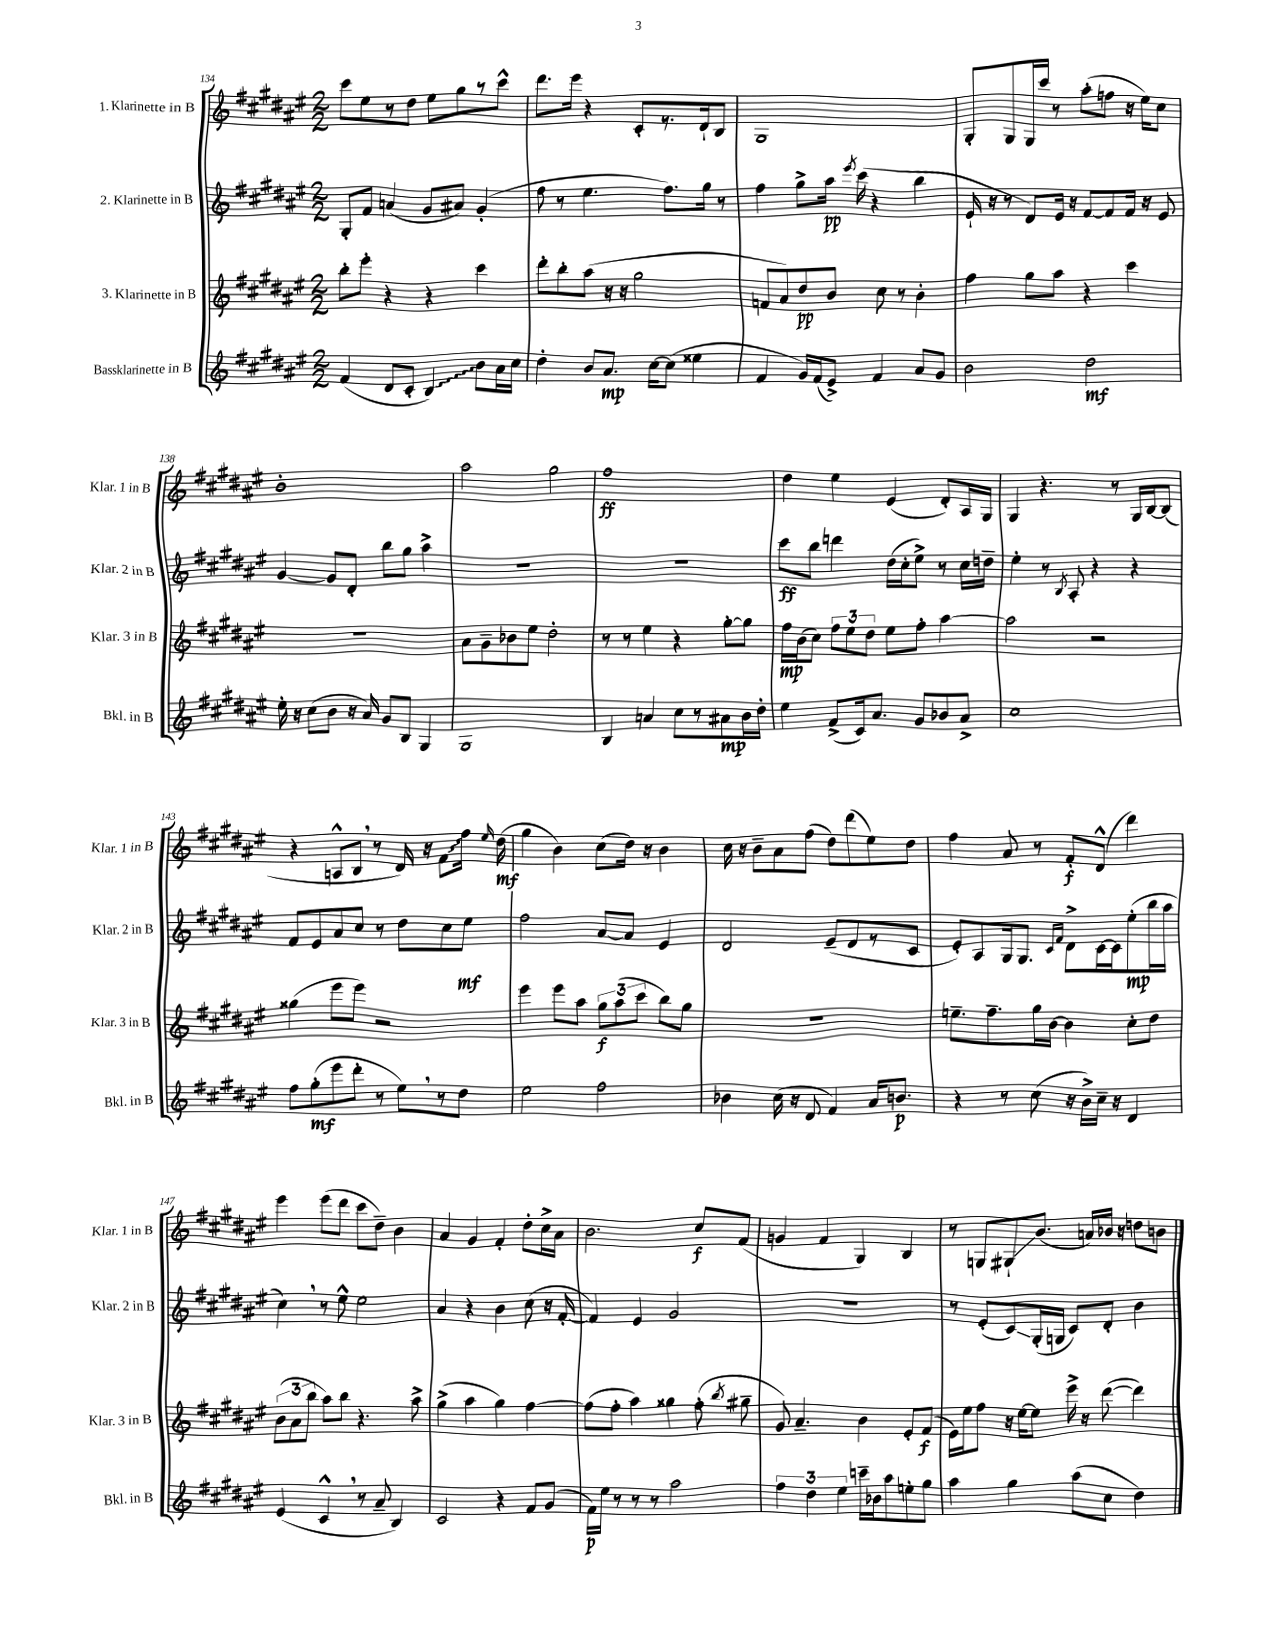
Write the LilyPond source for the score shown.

<<
\new StaffGroup <<
\new Staff = "s0" \with { instrumentName = "1. Klarinette in B" shortInstrumentName = "Klar. 1 in B" } {
    \clef treble \key fis \major \numericTimeSignature \time 2/2
    \autoBeamOff cis'''8[ eis''8 r8 dis''8] eis''8[ gis''8 r8 cis'''8]-^ |
    dis'''8.[ eis'''16] r4 cis'8[-. r8. dis'16-! b8] |
    gis1 |
    gis8[-. gis8 gis16 cis'''16] r8 ais''8[-.( f''8] r16 eis''16[) cis''8] |
    b'1-. |
    ais''2 gis''2 |
    fis''1\ff |
    dis''4 eis''4 eis'4( dis'8[-.) ais16 gis16] |
    gis4 r4. r8 gis16[ b16~ b8]( |
    r4 a8[-^ b8] \breathe r8 dis'16) r16 \once \override Glissando.style = #'zigzag fis'8[\glissando fis''16] \grace { eis''16 } dis''16\mf( |
    gis''4 b'4) cis''8[( dis''16]) r16 b'4 |
    cis''16 r16 b'8[-- ais'8 fis''8]( dis''8[) dis'''8( eis''8) dis''8] |
    fis''4 ais'8 r8 fis'8[-.\f dis'8]-^( dis'''4) |
    eis'''4 eis'''8[( dis'''8] cis'''8[ dis''8]--) b'4 |
    ais'4 gis'4 fis'4-. dis''8[-. cis''16-> ais'16] |
    b'2. cis''8[\f fis'8]( |
    g'4 fis'4 gis4) b4 |
    r8 g8[ gis8-!\glissando b'8.]( a'16[) bes'16] r16 d''8[ b'8] \bar "|." |
}
\new Staff = "s1" \with { instrumentName = "2. Klarinette in B" shortInstrumentName = "Klar. 2 in B" } {
    \clef treble \key fis \major \numericTimeSignature \time 2/2
    \autoBeamOff gis8[-. fis'8] a'4( gis'8[ ais'8]) gis'4-.( |
    fis''8 r8 eis''4. fis''8.[) gis''16] r8 |
    fis''4 gis''8[-> ais''16]\pp \acciaccatura { eis'''8 } cis'''16( r4 b''4 |
    eis'16-! r16 r8 dis'8[) eis'16] r16 fis'8[~ fis'8 fis'16] r16 eis'8 |
    gis'4~ gis'8[ dis'8]-. b''8[ gis''8] ais''4-> |
    R1 |
    R1 |
    cis'''8[\ff b''8] d'''4 dis''16[( cis''16-. eis''8]->) r8 cis''16[ d''16]-- |
    eis''4-. r8 \acciaccatura { b8 } ais8-. r4 r4 |
    fis'8[ eis'8 ais'8 cis''8] r8 dis''8[ cis''8 eis''8]\mf |
    fis''2 ais'8[~ ais'8] eis'4 |
    dis'2 eis'8[--( dis'8 r8 cis'8] |
    eis'8[-.) ais8 gis16 gis8.] \grace { cis'16[ fis'16] } dis'8[-> cis'16~ cis'16 eis''8-.\mp( b''16 ais''16] |
    cis''4) \breathe r8 eis''8-^ eis''2 |
    ais'4 r4 b'4 cis''8( r16 fis'16~-. |
    fis'4) eis'4 gis'2 |
    R1 |
    r8 eis'8[-.( cis'8\glissando) gis16-.( g16] cis'8[) dis'8]-. b'4 \bar "|." |
}
\new Staff = "s2" \with { instrumentName = "3. Klarinette in B" shortInstrumentName = "Klar. 3 in B" } {
    \clef treble \key fis \major \numericTimeSignature \time 2/2
    \autoBeamOff b''8[-. eis'''8]-. r4 r4 cis'''4 |
    dis'''8[-. b''8-. ais''8]( r16 r16 gis''2 |
    f'8[ ais'8) dis''8\pp b'8] cis''8 r8 b'4-. |
    fis''4 gis''8[ ais''8] r4 cis'''4 |
    R1 |
    ais'8[ gis'8-- bes'8 eis''8] dis''2-. |
    r8 r8 eis''4 r4 gis''8[~-. gis''8] |
    fis''16[\mp b'16( cis''8]) \tuplet 3/2 { fis''8[ eis''8 dis''8] } eis''8[ fis''8]-. ais''4~ |
    ais''2 r2 |
    gisis''4( eis'''8[ eis'''8]) r2 |
    eis'''4 eis'''8[ ais''8] \tuplet 3/2 { gis''8[\f ais''8( cis'''8] } b''8[) gis''8] |
    R1 |
    e''8.[-- fis''8.-- gis''16 b'16]~ b'4 cis''8[-. dis''8] |
    \tuplet 3/2 { b'8[( ais'8 b''8] } ais''8[) b''8] r4. ais''8-> |
    gis''4->( ais''4 gis''4) fis''4~ |
    fis''8[( fis''8]-. ais''4) gisis''4 fis''8-.( \acciaccatura { b''8 } gis''8-- |
    gis'8) ais'4.-- b'4 eis'8[-. fis'8]\f( |
    eis'16[) eis''16 fis''8] r16 eis''16[~ eis''8] eis'''16-> r16 dis'''8~( dis'''4) \bar "|." |
}
\new Staff = "s3" \with { instrumentName = "Bassklarinette in B" shortInstrumentName = "Bkl. in B" } {
    \clef treble \key fis \major \numericTimeSignature \time 2/2
    \autoBeamOff fis'4( dis'8[ cis'8]-. \once \override Glissando.style = #'zigzag b4\glissando) b'8[ ais'16 cis''16] |
    dis''4-. b'8[ ais'8.]\mp cis''16[~ cis''8]( eisis''4 |
    fis'4 gis'16[) fis'16( eis'8]->) fis'4 ais'8[ gis'8] |
    b'2 dis''2\mf |
    eis''16-. r16 cis''8[( b'8] r16 ais'16) gis'8[ b8] gis4 |
    gis1 |
    b4 a'4 cis''8[ r8 ais'8\mp b'16 dis''16]-. |
    eis''4 fis'8[->( cis'16) ais'8.] gis'8[ bes'8 ais'8]-> |
    cis''1 |
    fis''8[ gis''8-.\mf( eis'''8 dis'''8]-. r8 eis''8[) \breathe r8 dis''8] |
    eis''2 fis''2 |
    bes'4 cis''16( r16 dis'8 fis'4) ais'16[ b'8.]\p |
    r4 r8 cis''8( r16 b'16[->) cis''16]-- r16 dis'4 |
    eis'4( cis'4-^ \breathe r8 ais'8-- b4) |
    cis'2 r4 fis'8[ gis'8]( |
    fis'16[\p) eis''16] r8 r8 r8 ais''2 |
    \tuplet 3/2 { fis''4 dis''4 eis''4 } c'''16[-- bes'16 ais''8 e''8-. gis''8] |
    ais''4 gis''4 ais''8[( cis''8] dis''4) \bar "|." |
}
>>
>>
\layout { \context { \Score currentBarNumber = #134 } }
